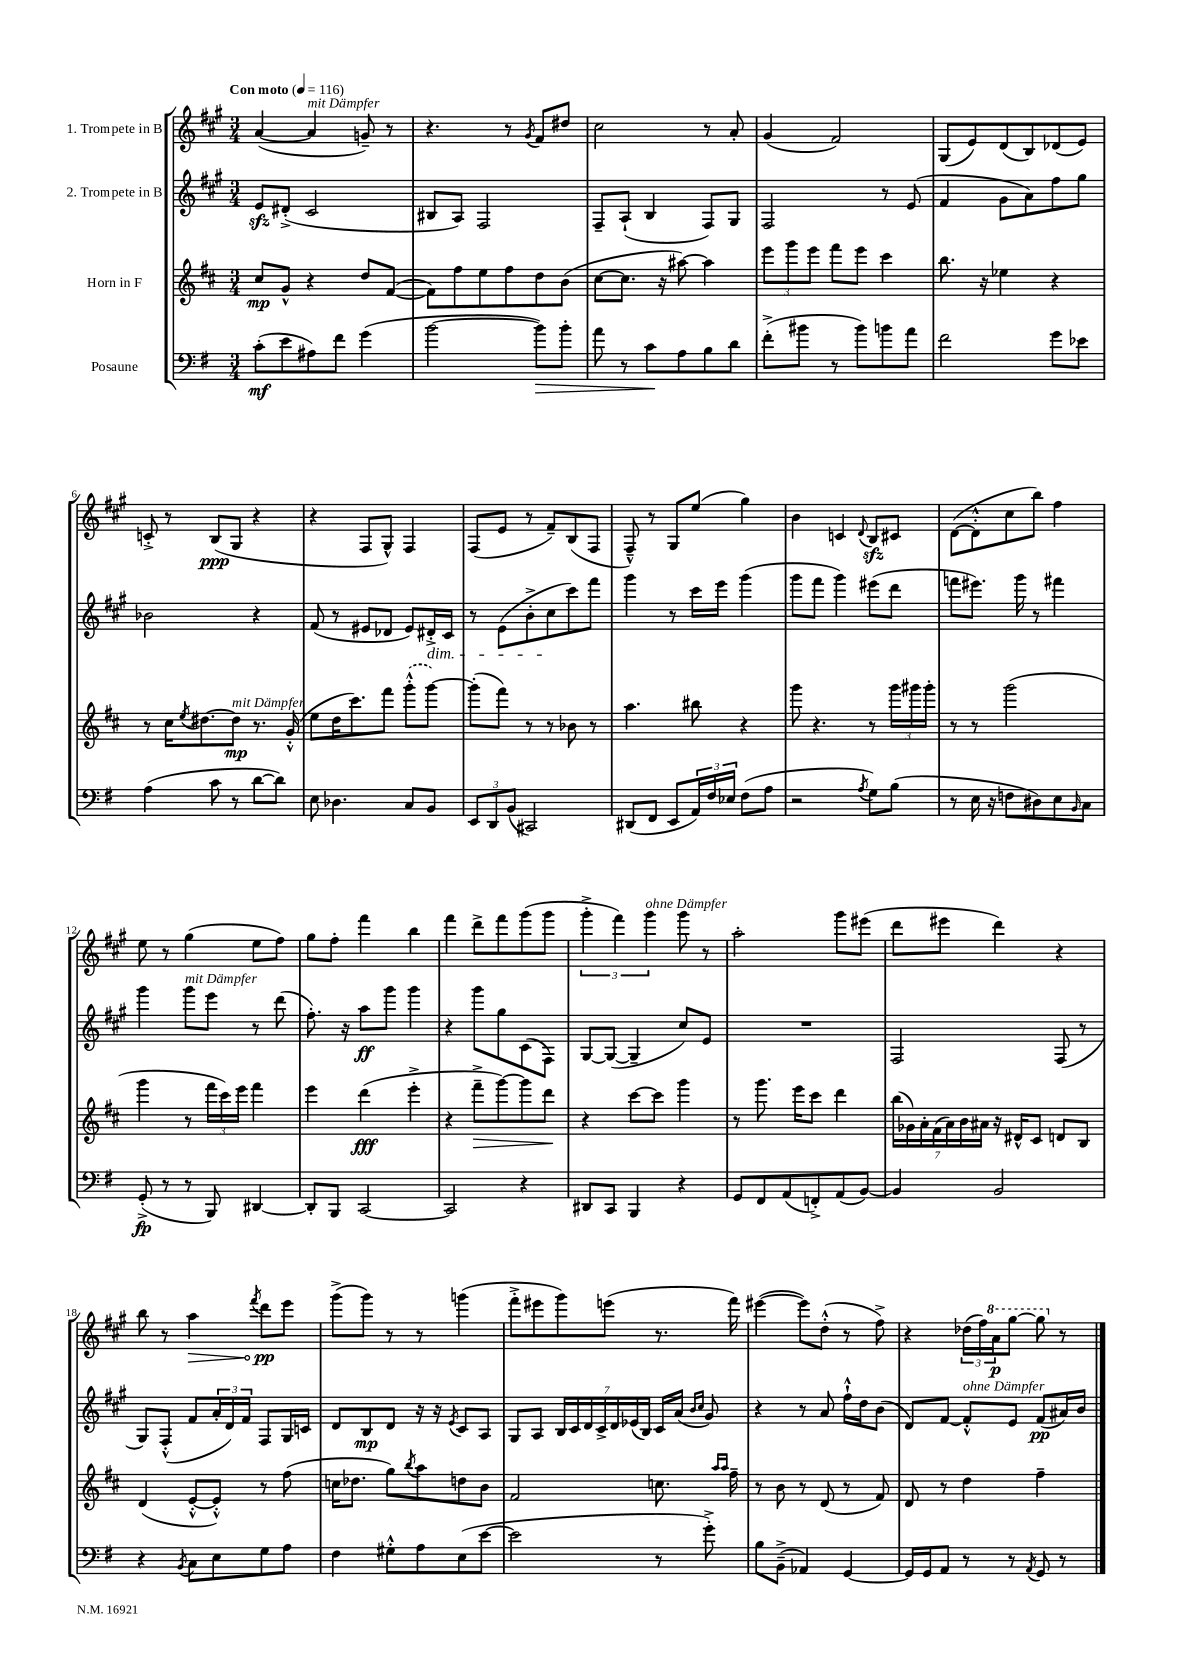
<<
\new StaffGroup <<
\new Staff = "s0" \with { instrumentName = "1. Trompete in B" } {
    \clef treble \key a \major \numericTimeSignature \time 3/4 \tempo "Con moto" 4 = 116
    a'4~( a'4^\markup { \italic "mit Dämpfer" } g'8--) r8 |
    r4. r8 \acciaccatura { gis'8 } fis'8 dis''8 |
    cis''2 r8 a'8-. |
    gis'4( fis'2) |
    gis8( e'8) d'8( b8) des'8( e'8) |
    c'8-.-> r8 b8\ppp( gis8 r4 |
    r4 fis8 gis8-^) fis4 |
    fis8( e'8 r8 fis'8--) b8( fis8 |
    fis8---^) r8 gis8 e''8( gis''4) |
    b'4 c'4 \appoggiatura { d'8 } b8\sfz cis'8 |
    d'8~( d'8-.-^ cis''8 b''8) fis''4 |
    e''8 r8 gis''4( e''8 fis''8) |
    gis''8 fis''8-. fis'''4 b''4 |
    fis'''4 d'''8-> fis'''8 gis'''8( gis'''8 |
    \tuplet 3/2 { gis'''4-.-> fis'''4) gis'''4^\markup { \italic "ohne Dämpfer" } } gis'''8 r8 |
    a''2-. gis'''8 eis'''8( |
    d'''8 eis'''8 d'''4) r4 |
    b''8 r8 \once \override Hairpin.circled-tip = ##t a''4\> \acciaccatura { fis'''8 } d'''8\pp\! e'''8 |
    gis'''8->( gis'''8) r8 r8 g'''4( |
    fis'''8-.-> eis'''8 gis'''8) e'''8( r8. fis'''16) |
    eis'''4~( eis'''8) d''8-.-^( r8 fis''8->) |
    r4 \tuplet 3/2 { des''16( fis''16) \ottava #1 a''16\p } gis'''8~ gis'''8 \ottava #0 r8 \bar "|." |
}
\new Staff = "s1" \with { instrumentName = "2. Trompete in B" } {
    \clef treble \key a \major \numericTimeSignature \time 3/4
    e'8\sfz dis'8-.->( cis'2 |
    bis8 a8) fis2 |
    fis8-- a8-!( b4 fis8) gis8 |
    fis2 r8 e'8( |
    fis'4 gis'8 a'8) fis''8 gis''8 |
    bes'2 r4 |
    fis'8( r8 eis'8 des'8 eis'8) dis'16-.->\dim cis'16 |
    r8 e'8( b'8-.-> cis''8\! cis'''8) fis'''8 |
    gis'''4 r8 cis'''16 e'''16 gis'''4( |
    gis'''8 fis'''8 gis'''4) eis'''8( d'''8 |
    f'''8 eis'''8.) gis'''16 r8 fis'''4 |
    gis'''4 gis'''8^\markup { \italic "mit Dämpfer" } e'''8 r8 d'''8( |
    fis''8.-.) r16 a''8\ff gis'''8 gis'''4 |
    r4 gis'''8 gis''8 cis'8( fis8) |
    gis8~ gis8~( gis4-- cis''8) e'8 |
    R2. |
    fis2 fis8( r8 |
    gis8) fis8-.-^( fis'8 \tuplet 3/2 { a'16-. d'16) fis'16 } fis8 gis16 c'16 |
    d'8 b8\mp d'8 r16 r16 \acciaccatura { e'8 } cis'8 a8 |
    gis8 a8 \tuplet 7/4 { b16 cis'16 d'16 cis'16-> d'16 ees'16( b16) } cis'16 a'16( \grace { b'16 cis''16 } gis'8) |
    r4 r8 a'8 fis''16-!-^ d''16 b'8( |
    d'8) fis'8~ fis'8-.-^^\markup { \italic "ohne Dämpfer" } e'8 fis'8\pp( ais'16) b'16 \bar "|." |
}
\new Staff = "s2" \with { instrumentName = "Horn in F" } {
    \clef treble \key d \major \numericTimeSignature \time 3/4
    cis''8\mp g'8-^ r4 d''8 fis'8~( |
    fis'8) fis''8 e''8 fis''8 d''8 b'8( |
    cis''8~ cis''8. r16 ais''8~) ais''4 |
    \tuplet 3/2 { e'''8 g'''8 e'''8 } fis'''8 e'''8 cis'''4 |
    b''8. r16 ees''4 r4 |
    r8 cis''16 \acciaccatura { e''8 } dis''8.~ dis''8\mp^\markup { \italic "mit Dämpfer" } r8. g'16-.-^( |
    e''8 d''16 cis'''8.) fis'''8 \once \slurDashed g'''8-.-^( g'''8~) |
    g'''8-.( fis'''8) r8 r8 bes'8 r8 |
    a''4. bis''8 r4 |
    g'''8 r4. r8 \tuplet 3/2 { g'''16 gis'''16 gis'''16-. } |
    r8 r8 g'''2( |
    g'''4 r8 \tuplet 3/2 { fis'''16 cis'''16) e'''16 } fis'''4 |
    e'''4 d'''4\fff( e'''4-.-> |
    r4 fis'''8--->\> g'''8~) g'''8 d'''8\! |
    r4 cis'''8~ cis'''8 g'''4 |
    r8 g'''8. e'''16 cis'''8 d'''4 |
    \tuplet 7/4 { b''16( ges'16) a'16-. fis'16( a'16) b'16 ais'16 } r16 dis'16-^ cis'8 d'8 b8 |
    d'4( e'8~-.-^ e'8-.-^) r8 fis''8( |
    c''16 des''8. g''8) \acciaccatura { b''8 } a''8 d''8 b'8 |
    fis'2 c''8. \grace { a''16 a''16 } fis''16-- |
    r8 b'8 r8 d'8( r8 fis'8) |
    d'8 r8 d''4 fis''4-- \bar "|." |
}
\new Staff = "s3" \with { instrumentName = "Posaune" } {
    \clef bass \key g \major \numericTimeSignature \time 3/4
    c'8-.\mf( e'8 ais8) fis'8 g'4( |
    b'2~ b'8\>) b'8-. |
    a'8 r8 c'8\! a8 b8 d'8 |
    fis'8-.->( bis'8 r8 bis'8) b'8 a'8 |
    fis'2 g'8 ees'8 |
    a4( c'8 r8 d'8~ d'8) |
    e8 des4. c8 b,8 |
    \tuplet 3/2 { e,8 d,8 b,8( } cis,2) |
    dis,8( fis,8 e,8 \tuplet 3/2 { a,16) fis16 ees16 } fis8( a8 |
    r2 \acciaccatura { a8 } g8) b8( |
    r8 e16 r16 f8 dis8) e8 \grace { b,16 } c8 |
    g,8-.->\fp( r8 r8 b,,8) dis,4~ |
    dis,8-. b,,8 c,2~ |
    c,2 r4 |
    dis,8 c,8 b,,4 r4 |
    g,8 fis,8 a,8( f,8-.->) a,8( b,8~) |
    b,4 b,2 |
    r4 \acciaccatura { b,8 } c8 e8 g8 a8 |
    fis4 gis8-.-^ a8 e8( e'8~ |
    e'2 r8 g'8-.->) |
    b8 b,8--->( aes,4) g,4~ |
    g,16 g,16 a,8 r8 r8 \acciaccatura { a,8 } g,8 r8 \bar "|." |
}
>>
>>
